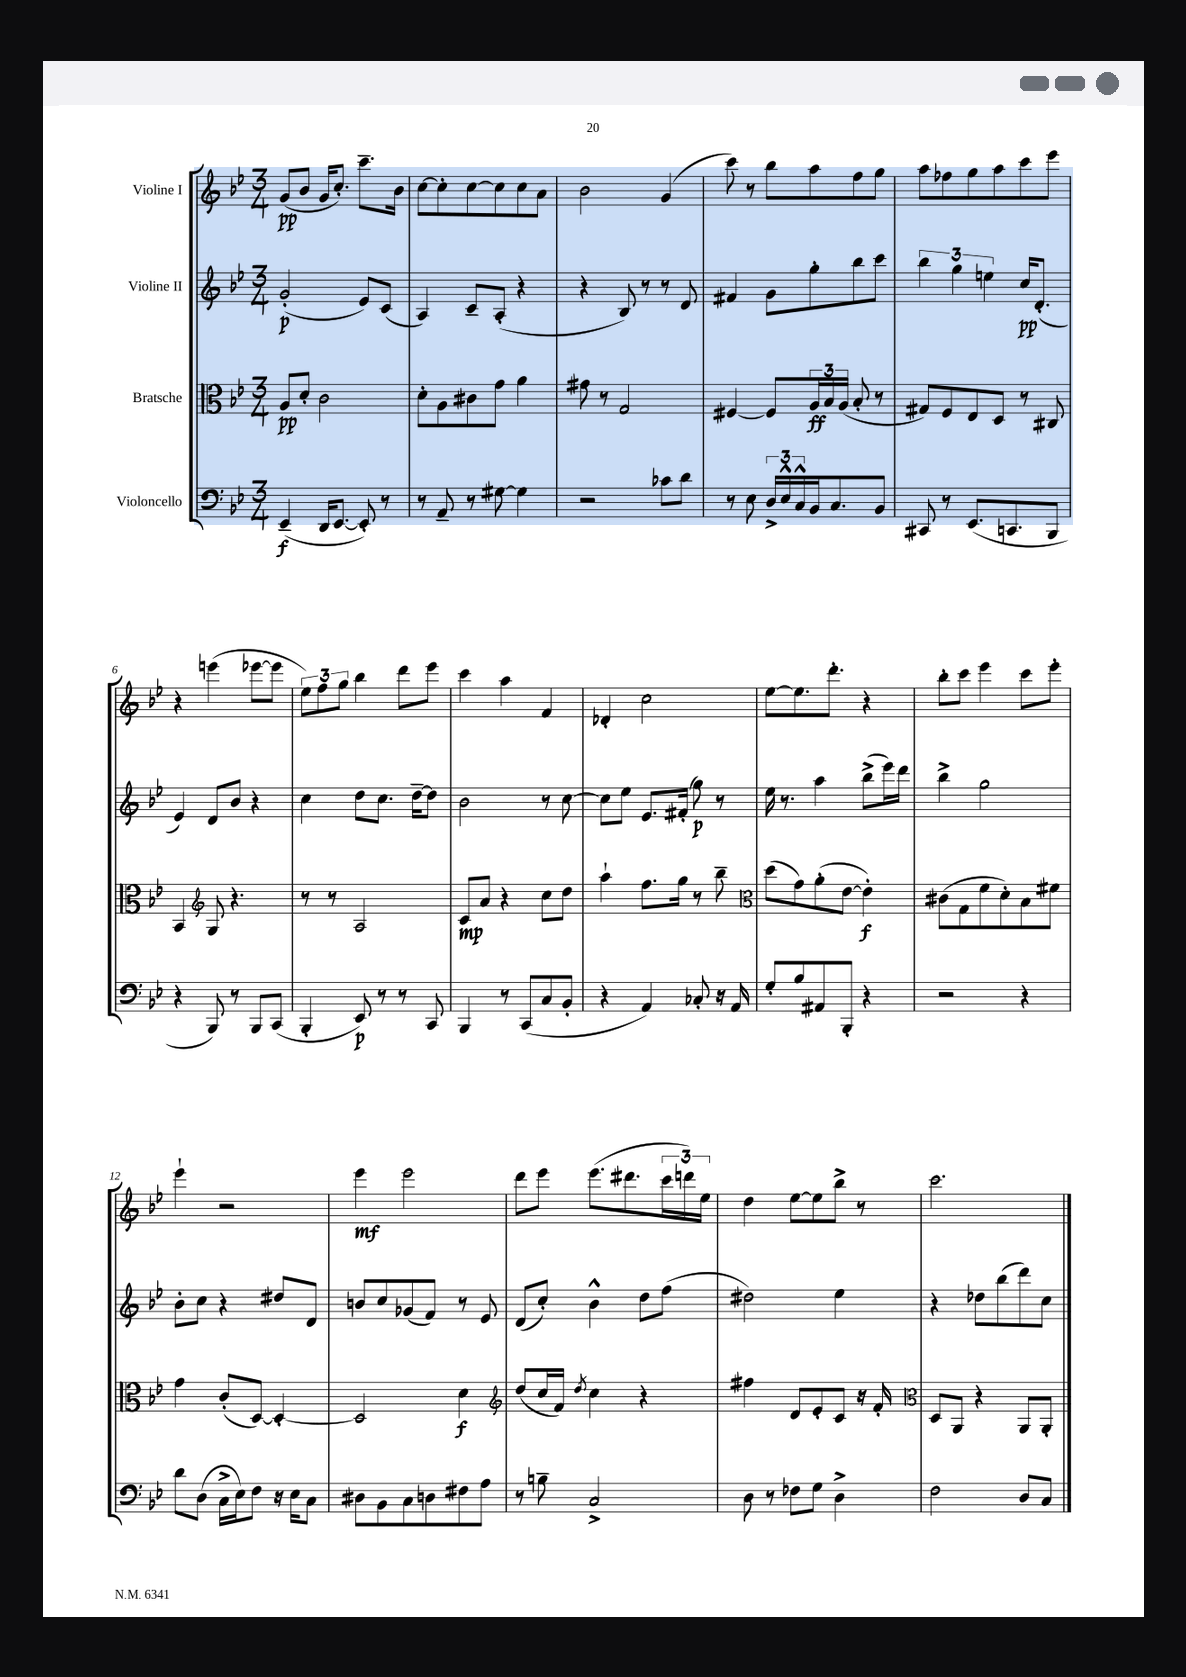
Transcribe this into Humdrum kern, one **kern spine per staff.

**kern	**kern	**kern	**kern
*staff4	*staff3	*staff2	*staff1
*clefF4	*clefC3	*clefG2	*clefG2
*k[b-e-]	*k[b-e-]	*k[b-e-]	*k[b-e-]
*M3/4	*M3/4	*M3/4	*M3/4
(4EE-~	8A	(2g'	(8g
.	8d'	.	8b-
16DD	2c	.	16g
[8.EE-	.	.	8.cc')
8EE-'])	.	8e-)	8.ccc~
8r	.	(8c	.
.	.	.	16b-
=	=	=	=
8r	8d'	4A)	[8cc
8AA~	8A	.	8cc']
8r	8c#	8c~	[8cc
[8G#	8g	(8A'	8cc]
4G#]	4a	4r	8cc
.	.	.	8a
=	=	=	=
2r	8g#	4r	2b-
.	8r	.	.
.	2G	8B-)	.
.	.	8r	.
8c-	.	8r	(4g
8d	.	8d	.
=	=	=	=
8r	[4F#	4f#	8ccc)
8E-	.	.	8r
24D^	8F#]	8g	8bb-
24E-^^	.	.	.
24C^^	.	.	.
16BB-	24A	8gg'	8aa
.	24B-	.	.
8.C	.	.	.
.	(24A	.	.
.	8B-'	8bb-	8ff
8BB-	8r	8ccc	8gg
=	=	=	=
8CC#	8G#)	6bb-	8aa
8r	8F	.	8ff-
.	.	6gg	.
(8.EE-	8E-	.	8gg
.	.	6ee	.
.	8D	.	8aa
8.CC	.	.	.
.	8r	16cc	8ccc
.	.	(8.d'	.
8BBB-	8C#	.	8eee-
=	=	=	=
4r	4BB-	4e-)	4r
*	*clefG2	*	*
8BBB-)	8G	8d	(4eee
8r	4.r	8b-	.
8BBB-	.	4r	[8eee-
(8CC	.	.	8eee-]
=	=	=	=
4BBB-'	8r	4cc	12ee-)
.	.	.	12ff
.	8r	.	.
.	.	.	12gg
8EE-)	2A	8dd	4bb-
8r	.	8.cc	.
8r	.	.	8ddd
.	.	[16dd~	.
8CC	.	8dd]	8eee-
=	=	=	=
4BBB-	8c	2b-	4ccc
.	8a	.	.
8r	4r	.	4aa
(8CC	.	.	.
8C	8cc	8r	4f
8BB-'	8dd	[8cc	.
=	=	=	=
4r	4aa`	8cc]	4d-'
.	.	8ee-	.
4AA)	8.ff	8.e-	2cc
.	16gg	(16f#'	.
8C-'	8r	8gg)	.
16r	8bb-~	8r	.
16AA	.	.	.
=	=	=	=
*	*clefC3	*	*
8G'	(8dd	16ee-	[8ee-
.	.	8.r	.
8B-	8g)	.	8.ee-]
8AA#	(8a'	4aa	.
.	.	.	8.ddd'
8BBB-'	[8e-	.	.
4r	4e-'])	(8bb-^	4r
.	.	16eee-)	.
.	.	16ddd	.
=	=	=	=
2r	(8c#	4bb-^	8bb-'
.	8G	.	8ccc
.	8f	2gg	4eee-
.	8d')	.	.
4r	8B-	.	8ccc
.	8f#	.	8eee-'
=	=	=	=
8d	4g	8b-'	4eee-`
(8D	.	8cc	.
16C^	(8c'	4r	2r
16E-)	.	.	.
8F	[8D)	.	.
16r	4D'_	8dd#	.
16E-	.	.	.
8C	.	8d	.
=	=	=	=
8D#	2D]	8b	4eee-
8BB-	.	8cc	.
8C	.	(8g-	2eee-
8D	.	8f)	.
8F#	4d	8r	.
8A	.	8e-	.
=	=	=	=
*	*clefG2	*	*
8r	(8dd	(8d	8ddd
8B~	16cc	8cc')	8eee-
.	16f)	.	.
.	8qdd	.	.
2C^	4cc	4b-^^	(8.eee-
.	.	.	8.ddd#
.	4r	8dd	.
.	.	(8ff	24ccc
.	.	.	24ddd)
.	.	.	24ee-
=	=	=	=
8D	4ff#	2dd#)	4dd
8r	.	.	.
8F-	8d	.	[8ee-
8G	8e-'	.	8ee-]
4D^	8c	4ee-	8bb-^
.	16r	.	8r
.	16f'	.	.
=	=	=	=
*	*clefC3	*	*
2F	8D	4r	2.ccc
.	8AA	.	.
.	4r	8dd-	.
.	.	(8bb-	.
8D	8AA	8ddd)	.
8C	8AA'	8cc	.
==	==	==	==
*-	*-	*-	*-
